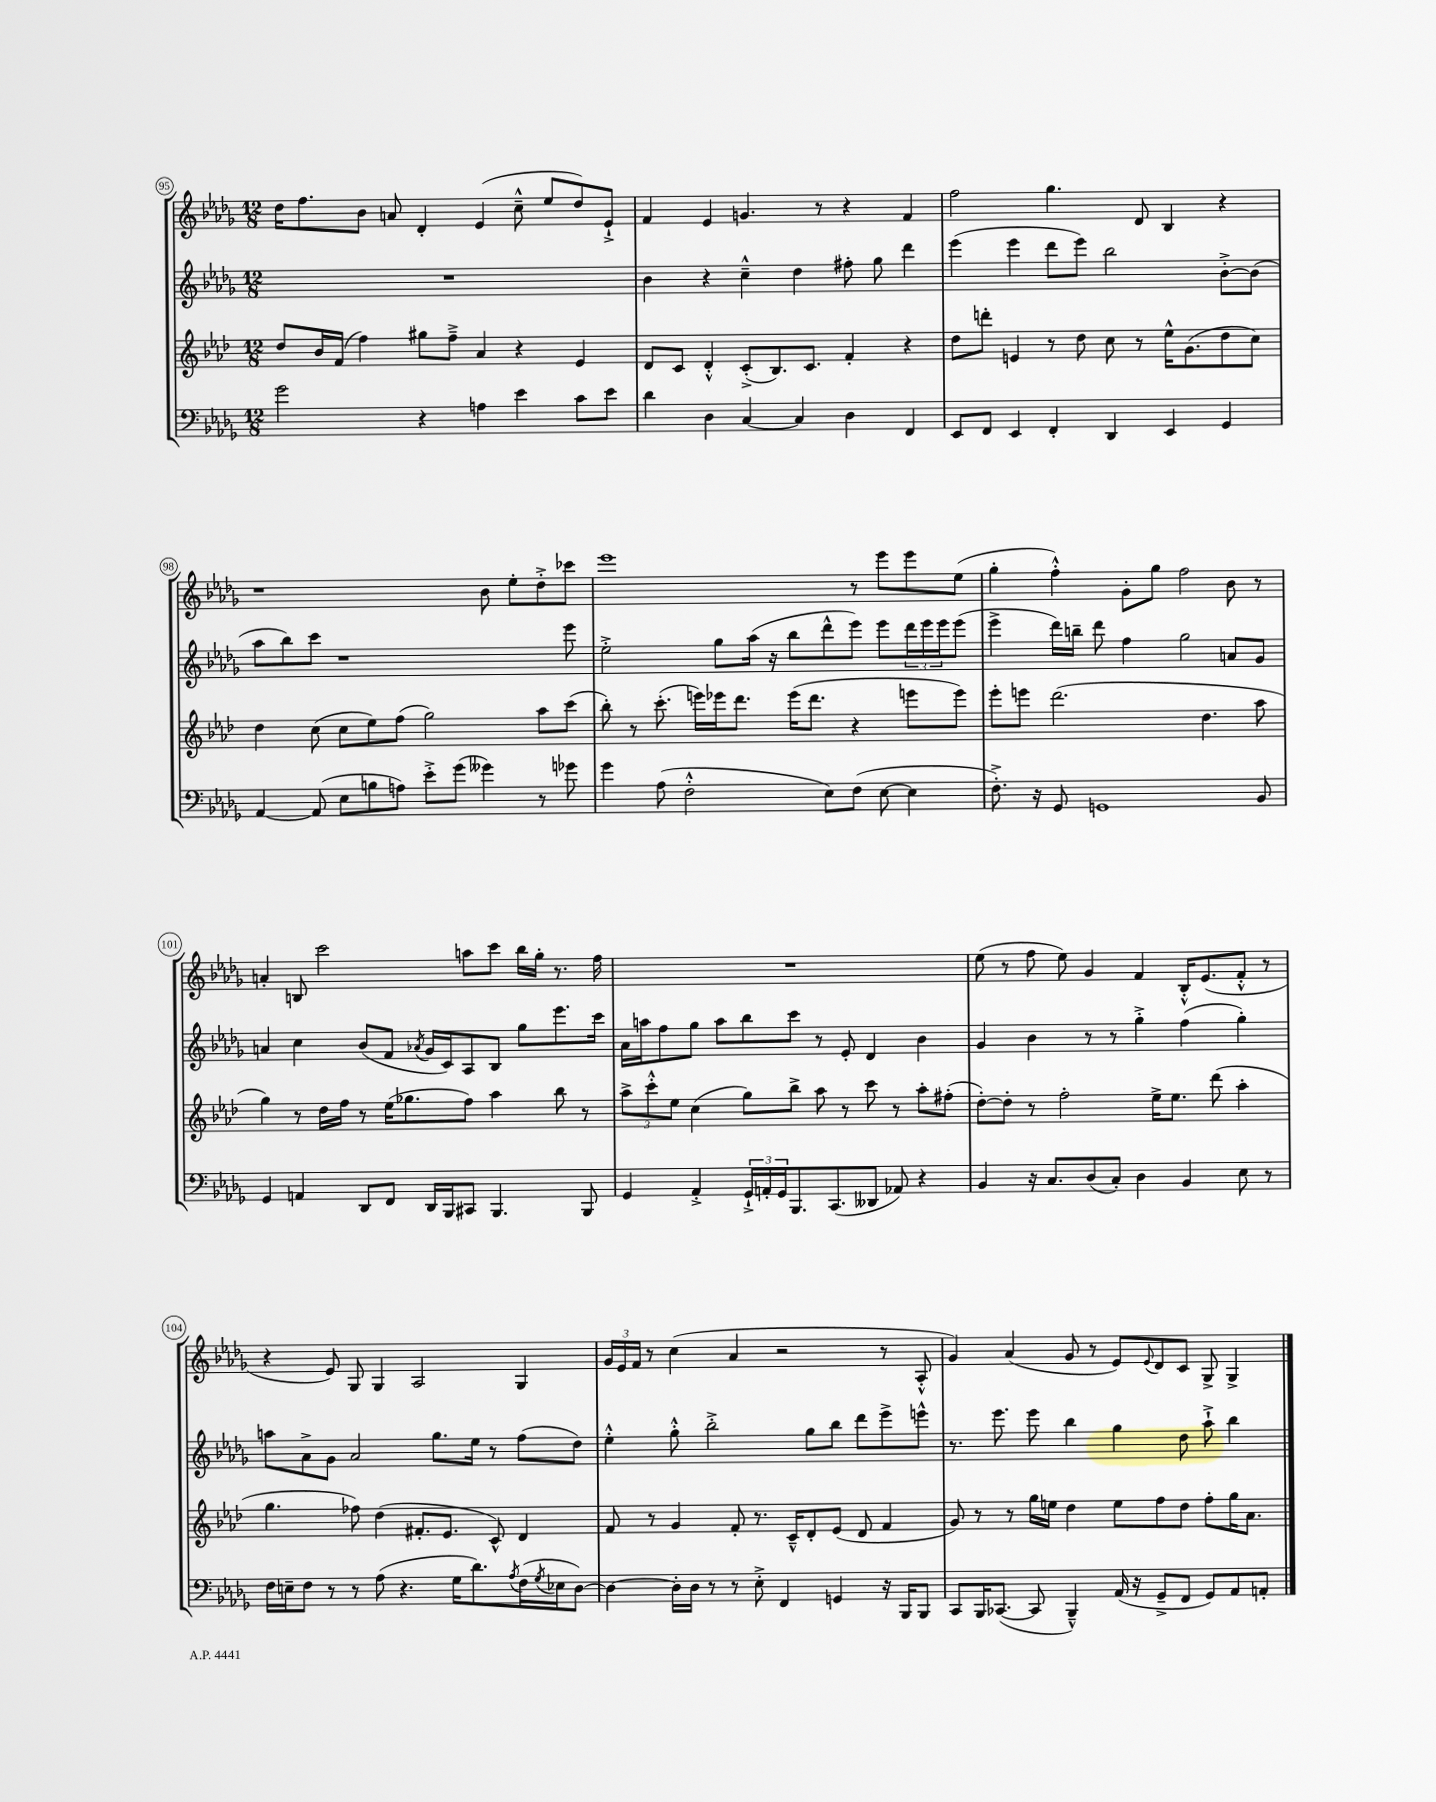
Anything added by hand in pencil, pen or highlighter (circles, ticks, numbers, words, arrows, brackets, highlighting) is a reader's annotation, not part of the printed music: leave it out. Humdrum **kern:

**kern	**kern	**kern	**kern
*part4	*part3	*part2	*part1
*staff4	*staff3	*staff2	*staff1
*clefF4	*clefG2	*clefG2	*clefG2
*k[b-e-a-d-g-]	*k[b-e-a-d-]	*k[b-e-a-d-g-]	*k[b-e-a-d-g-]
*M12/8	*M12/8	*M12/8	*M12/8
=95	=95	=95	=95
2g-\	8dd-/L	1.r	16dd-\KL
.	.	.	8.ff\
.	16b-/L	.	.
.	(16f/JJ	.	.
.	4ff\)	.	8b-\J
.	.	.	8an/
4r	8gg#X\L	.	4d-'/
.	8ff~^\J	.	.
4An\	4a-/	.	(4e-/
4e-\	4r	.	8cc~^^\
.	.	.	8ee-/L
8c\L	4e-/	.	8dd-/)
8e-\J	.	.	8e-`^/J
=96	=96	=96	=96
4d-\	8d-/L	4b-\	4f/
.	8c/J	.	.
4D-\	4d-'^^/	4r	4e-/
[4C/	(8c'^/L	4cc~^^\	4.gn/
.	8.B-/)	.	.
4C/]	.	4dd-\	.
.	8.c/J	.	.
.	.	.	8r
4D-\	4f'/	8ff#X'\	4r
.	.	8gg-\	.
4FF/	4r	4ddd-\	4f/
=97	=97	=97	=97
8EE-/L	8dd-\L	(4eee-\	2ff\
8FF/J	8dddn'\J	.	.
4EE-/	4en/	4eee-\	.
4FF'/	8r	8ddd-\L	4.gg-\
.	8dd-\	8eee-\J)	.
4DD-/	8cc\	2bb-\	.
.	8r	.	8d-/
4EE-/	16ee-^^\KL	.	4B-/
.	(8.g\	.	.
4GG-/	8dd-\	[8b-'^\L	4r
.	8cc\J)	(8b-\J]	.
!!LO:LB:g=z
=98	=98	=98	=98
[4AA-/	4dd-\	8aa-\L	1r
.	.	8bb-\)	.
(8AA-/]	(8cc\	8ccc\J	.
8E-\L	8cc\L	1r	.
8Bn\	8ee-\)	.	.
8An\J)	(8ff\J	.	.
8e-'^\L	2gg\)	.	.
(8g-\J	.	.	.
4g--X\)	.	.	8b-\
.	.	.	8ee-'\L
8r	8aa-\L	.	8dd-'^\
8g-X\	(8ccc\J	8eee-\	8ccc-X\J
=99	=99	=99	=99
4g-\	8bb-'\)	2ee-'^\	1eee-
.	8r	.	.
(8A-\	(8.ccc'\	.	.
2F'^^\	.	.	.
.	16eeen\LL)	.	.
.	16eee-X\J	8gg-\L	.
.	8.ddd-\J	.	.
.	.	(16aa-\Jk	.
.	.	16r	.
.	(16eee-\KL	8bb-\L	.
.	8.ddd-\J	.	.
8E-\L)	.	8ddd-^^\	.
(8F\J	4r	8eee-\J)	8r
[8E-\	.	8eee-\L	8eee-\L
4E-\]	8eeen\L	24ddd-\L	8eee-\
.	.	24eee-\	.
.	.	24eee-\J	.
.	8eee\J)	(8eee-\J	(8ee-\J
=100	=100	=100	=100
8.F'^\)	8eee-'\L	4eee-^\	4gg-'\
.	8eeen\J	.	.
16r	.	.	.
8GG-/	(2.ddd-\	16ddd-\LL)	4ff'^^\)
.	.	16bbn~\JJ	.
1GGn	.	8ddd-\	.
.	.	4ff\	8g-'\L
.	.	.	8gg-\J
.	.	2gg-\	2ff\
.	4.dd-\	.	.
.	.	8an/L	8b-\
8BB-/	8aa-\	8g-/J	8r
!!LO:LB:g=z
=101	=101	=101	=101
4GG-/	4gg\)	4an/	4an'/
4AAn/	8r	4cc\	8Bn/
.	16dd-\LL	.	2ccc\
.	16ff\JJ	.	.
8DD-/L	8r	(8b-/L	.
8FF/J	(16ee-\KL	8f/J	.
.	8.gg-X\	.	.
.	.	8qa-X/	.
16DD-/LL	.	16g-/LL	.
16BBB-/J	.	16c/J)	.
8CC#X/J	8ff\J)	8A-/	8aan\L
4.BBB-/	4aa-\	8B-/J	8ccc\J
.	.	8gg-\L	16bb-\LL
.	.	.	16gg-'\JJ
.	8bb-\	8.eee-\	8.r
8BBB-/	8r	.	.
.	.	16ccc\Jk	16ff\
=102	=102	=102	=102
4GG-/	12aa-^\L	16a-\LL	1.r
.	.	16aan\J	.
.	12ccc'^^\	.	.
.	.	8ff\	.
.	12ee-\J	.	.
4AA-'^/	(4cc\	8gg-\J	.
.	.	8aa\L	.
24GG-`^/LL	8gg\L)	8bb-\	.
24AAn'/	.	.	.
24GG-/J	.	.	.
8.BBB-/	8bb-^\J	8ccc\J	.
.	8aa-\	8r	.
(8.CC/	.	.	.
.	8r	8e-'/	.
8DD--X/J	8ccc\	4d-/	.
8AA-X/)	8r	.	.
4r	8aa-'\L	4b-\	.
.	(8ff#X'\J	.	.
=103	=103	=103	=103
4BB-/	[8dd-'\L)	4g-/	(8ee-\
.	8dd-'\J]	.	8r
16r	8r	4b-\	8ff\
8.C/L	.	.	.
.	2ff'\	.	8ee-\)
(8D-/	.	8r	4g-/
8C'/J)	.	8r	.
4D-\	.	4gg-'^\	4f/
.	16ee-^\KL	.	.
.	8.ee-\J	.	.
4BB-/	.	(4ff\	16B-'^^/KL
.	.	.	(8.e-/
.	(8ddd-\	.	.
8E-\	4aa-'\	4gg-'\)	8f'^^/J
8r	.	.	8r
!!LO:LB:g=z
=104	=104	=104	=104
16F\LL	4.gg\	8aan\L	4r
16En~\J	.	.	.
8F\J	.	8a-^\	.
8r	.	8g-\J	8e-/)
8r	8ff-X\)	2a-/	8G-/
(8A-\	(4dd-\	.	4G-/
4.r	.	.	.
.	8.f#X'/L	.	2A-/
.	.	8.gg-\L	.
.	8.e-/J	.	.
16G-\KL	.	.	.
8.d-\)	.	16ee-\Jk	.
.	8c^^/)	8r	.
8qA-/	.	.	.
(16F\L	4d-/	(8ff\L	4G-/
8qG-/	.	.	.
16E-X\J	.	.	.
[8D-\J)	.	8dd-\J)	.
=105	=105	=105	=105
4D-\_	8f/	4ee-'^^\	24g-/LL
.	.	.	24e-/
.	.	.	24f/JJ
.	8r	.	8r
16D-'\LL]	4g/	8gg-'^^\	(4cc\
16D-\JJ	.	.	.
8r	.	2bb-'^\	.
8r	8f'/	.	4a-/
8E-'^\	8.r	.	.
4FF/	.	.	2r
.	16c~^^/KL	.	.
.	8d-'/	8gg-\L	.
4GGn/	(8e-/J	8bb-\J	.
.	8d-/	8ddd-\L	.
16r	4f/	8eee-^\	8r
16BBB-/KL	.	.	.
8BBB-/J	.	8eeen^^\J	8A-'^^/
=106	=106	=106	=106
8CC/L	8g/)	8.r	4g-/)
16BBB-/K	8r	.	.
([8.CC-X/J	.	8.eee-\	.
.	8r	.	(4a-/
8CC-/]	16gg\LL	8eee-\	.
.	16een\JJ	.	.
4BBB-~^^/)	4dd-\	4bb-\	8g-/
.	.	.	8r
(16AA-/	8ee\L	4gg-\	8e-/L)
16r	.	.	.
.	.	.	8qqe-/
8GG-~^/L	8ff\	.	8d-/
8FF/J	8dd-\J	8dd-\	8c/J
8GG-/L)	8ff'\L	8aa-`^\	8G-^/
8AA-/	16gg\K	4bb-\	4G-^/
.	8.a-\J	.	.
8AAn'/J	.	.	.
==	==	==	==
*-	*-	*-	*-
